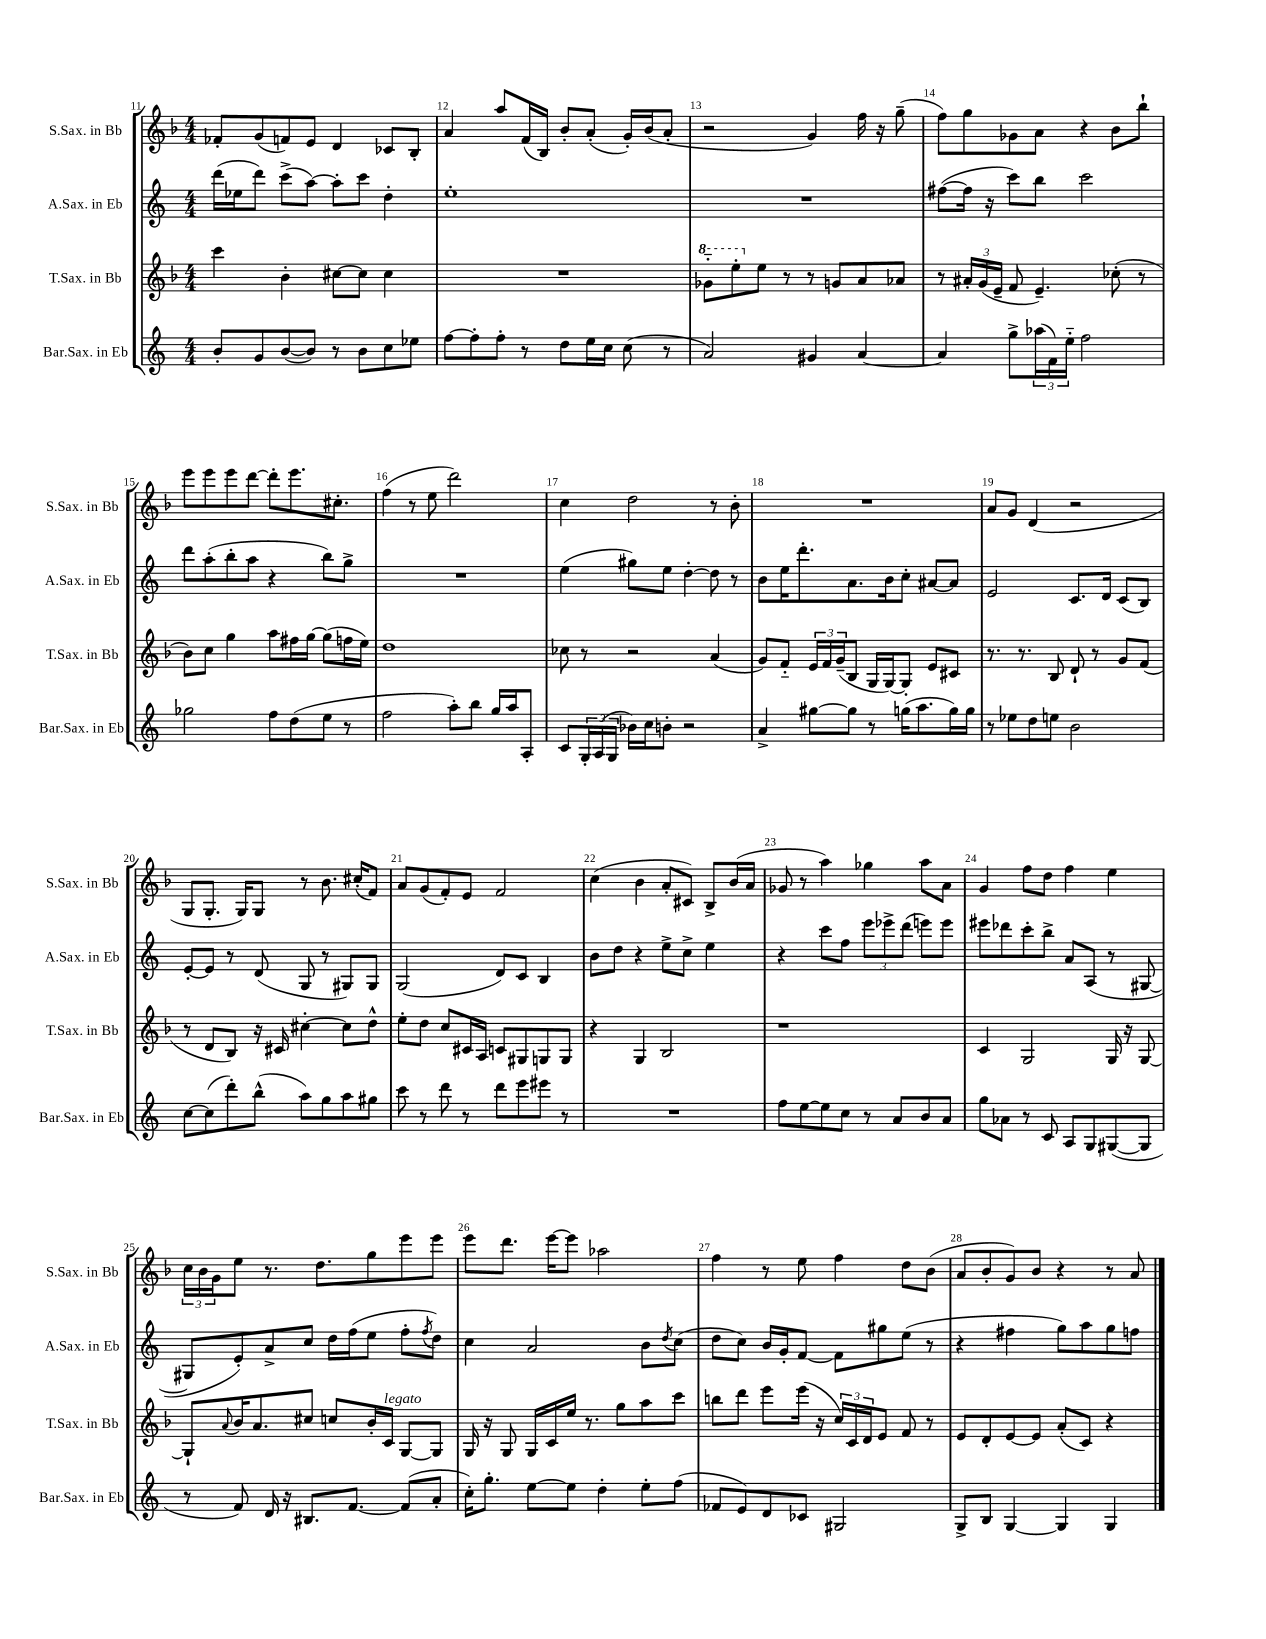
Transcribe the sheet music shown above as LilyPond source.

<<
\new StaffGroup <<
\new Staff = "s0" \with { instrumentName = "S.Sax. in Bb" shortInstrumentName = "S.Sax. in Bb" } {
    \clef treble \key f \major \numericTimeSignature \time 4/4
    fes'8-. g'8( f'8) e'8 d'4 ces'8 bes8-. |
    a'4 a''8 f'16( bes16) bes'8-. a'8-.( g'16-.) bes'16( a'8-. |
    r2 g'4) f''16 r16 g''8--( |
    f''8) g''8 ges'8 a'8 r4 bes'8 bes''8-! |
    e'''8 e'''8 e'''8 d'''8~ d'''8-. e'''8. cis''8.-. |
    f''4( r8 e''8 d'''2) |
    c''4 d''2 r8 bes'8-. |
    R1 |
    a'8 g'8 d'4( r2 |
    g8 g8.-. g16) g8 r8 bes'8. cis''16-.( f'8) |
    a'8 g'8( f'8-.) e'8 f'2 |
    c''4( bes'4 a'8-. cis'8) bes8-> bes'16( a'16 |
    ges'8 r8 a''4) ges''4 a''8 a'8 |
    g'4 f''8 d''8 f''4 e''4 |
    \tuplet 3/2 { c''16 bes'16 g'16 } e''8 r8. d''8. g''8 e'''8 e'''8 |
    e'''8 d'''8. e'''16~ e'''8 aes''2 |
    f''4 r8 e''8 f''4 d''8 bes'8( |
    a'8 bes'8-. g'8) bes'8 r4 r8 a'8 \bar "|." |
}
\new Staff = "s1" \with { instrumentName = "A.Sax. in Eb" shortInstrumentName = "A.Sax. in Eb" } {
    \clef treble \key c \major \numericTimeSignature \time 4/4
    d'''16( ees''16 d'''8) c'''8->( a''8~) a''8-. c'''8 d''4-. |
    e''1-. |
    R1 |
    fis''8~( fis''16 r16 c'''8) b''8 c'''2 |
    d'''8 a''8-.( b''8-. a''8 r4 b''8) g''8-> |
    R1 |
    e''4( gis''8) e''8 d''4~-. d''8 r8 |
    b'8 e''16 d'''8.-. a'8. b'16 c''8-. ais'8~ ais'8 |
    e'2 c'8. d'16 c'8( b8) |
    e'8~-. e'8 r8 d'8( g8 r8 gis8) gis8 |
    g2( d'8) c'8 b4 |
    b'8 d''8 r4 e''8-> c''8-> e''4 |
    r4 c'''8 f''8 \tuplet 3/2 { e'''8 ees'''8-> d'''8( } e'''8) e'''8 |
    eis'''8 des'''8 c'''8-. b''8-> a'8 a8( r8 gis8~ |
    gis8 e'8-.) a'8-> c''8 d''16 f''16( e''8 f''8-. \acciaccatura { f''8 } d''8) |
    c''4 a'2 b'8 \acciaccatura { d''8 } c''8( |
    d''8 c''8) b'16 g'16-. f'8~ f'8 gis''8 e''8( r8 |
    r4 fis''4 g''8) a''8 g''8 f''8 \bar "|." |
}
\new Staff = "s2" \with { instrumentName = "T.Sax. in Bb" shortInstrumentName = "T.Sax. in Bb" } {
    \clef treble \key f \major \numericTimeSignature \time 4/4
    c'''4 bes'4-. cis''8~ cis''8 cis''4 |
    R1 |
    \ottava #1 ges''8-_ e'''8-. \ottava #0 e''8 r8 r8 g'!8 a'8 aes'8 |
    r8 \tuplet 3/2 { ais'16-. g'16( e'16-- } f'8 e'4.--) ces''8-.( r8 |
    bes'8) c''8 g''4 a''8 fis''16 g''16~ g''8( f''16 e''16) |
    d''1 |
    ces''8 r8 r2 a'4( |
    g'8) f'8-_ \tuplet 3/2 { e'16 f'16 g'16--( } bes8 g16 g16~) g8-. e'8 cis'8 |
    r8. r8. bes8 d'8-! r8 g'8 f'8( |
    r8 d'8 bes8) r16 cis'16 cis''4~-. cis''8 d''8-^ |
    e''8-. d''8 c''8 cis'16 a16 c'8 gis8 g8 g8 |
    r4 g4 bes2 |
    r1 |
    c'4 g2 g16 r16 g8~ |
    g8-! \appoggiatura { a'8 } bes'16 a'8. cis''8 c''8 bes'16-. c'16^\markup { \italic "legato" } g8~ g8 |
    g16 r16 g8 g16 c'16 e''16 r8. g''8 a''8 c'''8 |
    b''8 d'''8 e'''8 e'''16( r16 \tuplet 3/2 { c''16) c'16 d'16 } e'8 f'8 r8 |
    e'8 d'8-. e'8~ e'8 a'8-.( c'8) r4 \bar "|." |
}
\new Staff = "s3" \with { instrumentName = "Bar.Sax. in Eb" shortInstrumentName = "Bar.Sax. in Eb" } {
    \clef treble \key c \major \numericTimeSignature \time 4/4
    b'8-. g'8 b'8~( b'8) r8 b'8 c''8 ees''8 |
    f''8~ f''8-. f''8-. r8 d''8 e''16 c''16 c''8( r8 |
    a'2) gis'4 a'4~ |
    a'4 g''8-> \tuplet 3/2 { aes''16( f'16) e''16-_ } f''2 |
    ges''2 f''8 d''8( e''8 r8 |
    f''2 a''8-.) b''8 g''16 a''16 a8-. |
    c'8 \tuplet 3/2 { g16-. a16( g16 } bes'16) c''16 b'8-. r2 |
    a'4-> gis''8~ gis''8 r8 g''16( a''8. g''16) g''16 |
    r8 ees''8 d''8 e''8 b'2 |
    c''8~ c''8( d'''8-.) b''8-^( a''8) g''8 a''8 gis''8 |
    c'''8 r8 d'''8 r8 d'''8 e'''8 eis'''8 r8 |
    R1 |
    f''8 e''8~ e''8 c''8 r8 a'8 b'8 a'8 |
    g''8 aes'8 r8 c'8 a8 g8 gis8~( gis8 |
    r8 f'8) d'16 r16 bis8. f'8.~ f'8( a'8-. |
    c''16-.) g''8.-. e''8~ e''8 d''4-. e''8-. f''8( |
    fes'8 e'8) d'8 ces'8 gis2 |
    g8-> b8 g4~ g4 g4 \bar "|." |
}
>>
>>
\layout { \context { \Score currentBarNumber = #11 \override BarNumber.break-visibility = ##(#f #t #t) barNumberVisibility = #all-bar-numbers-visible } }
